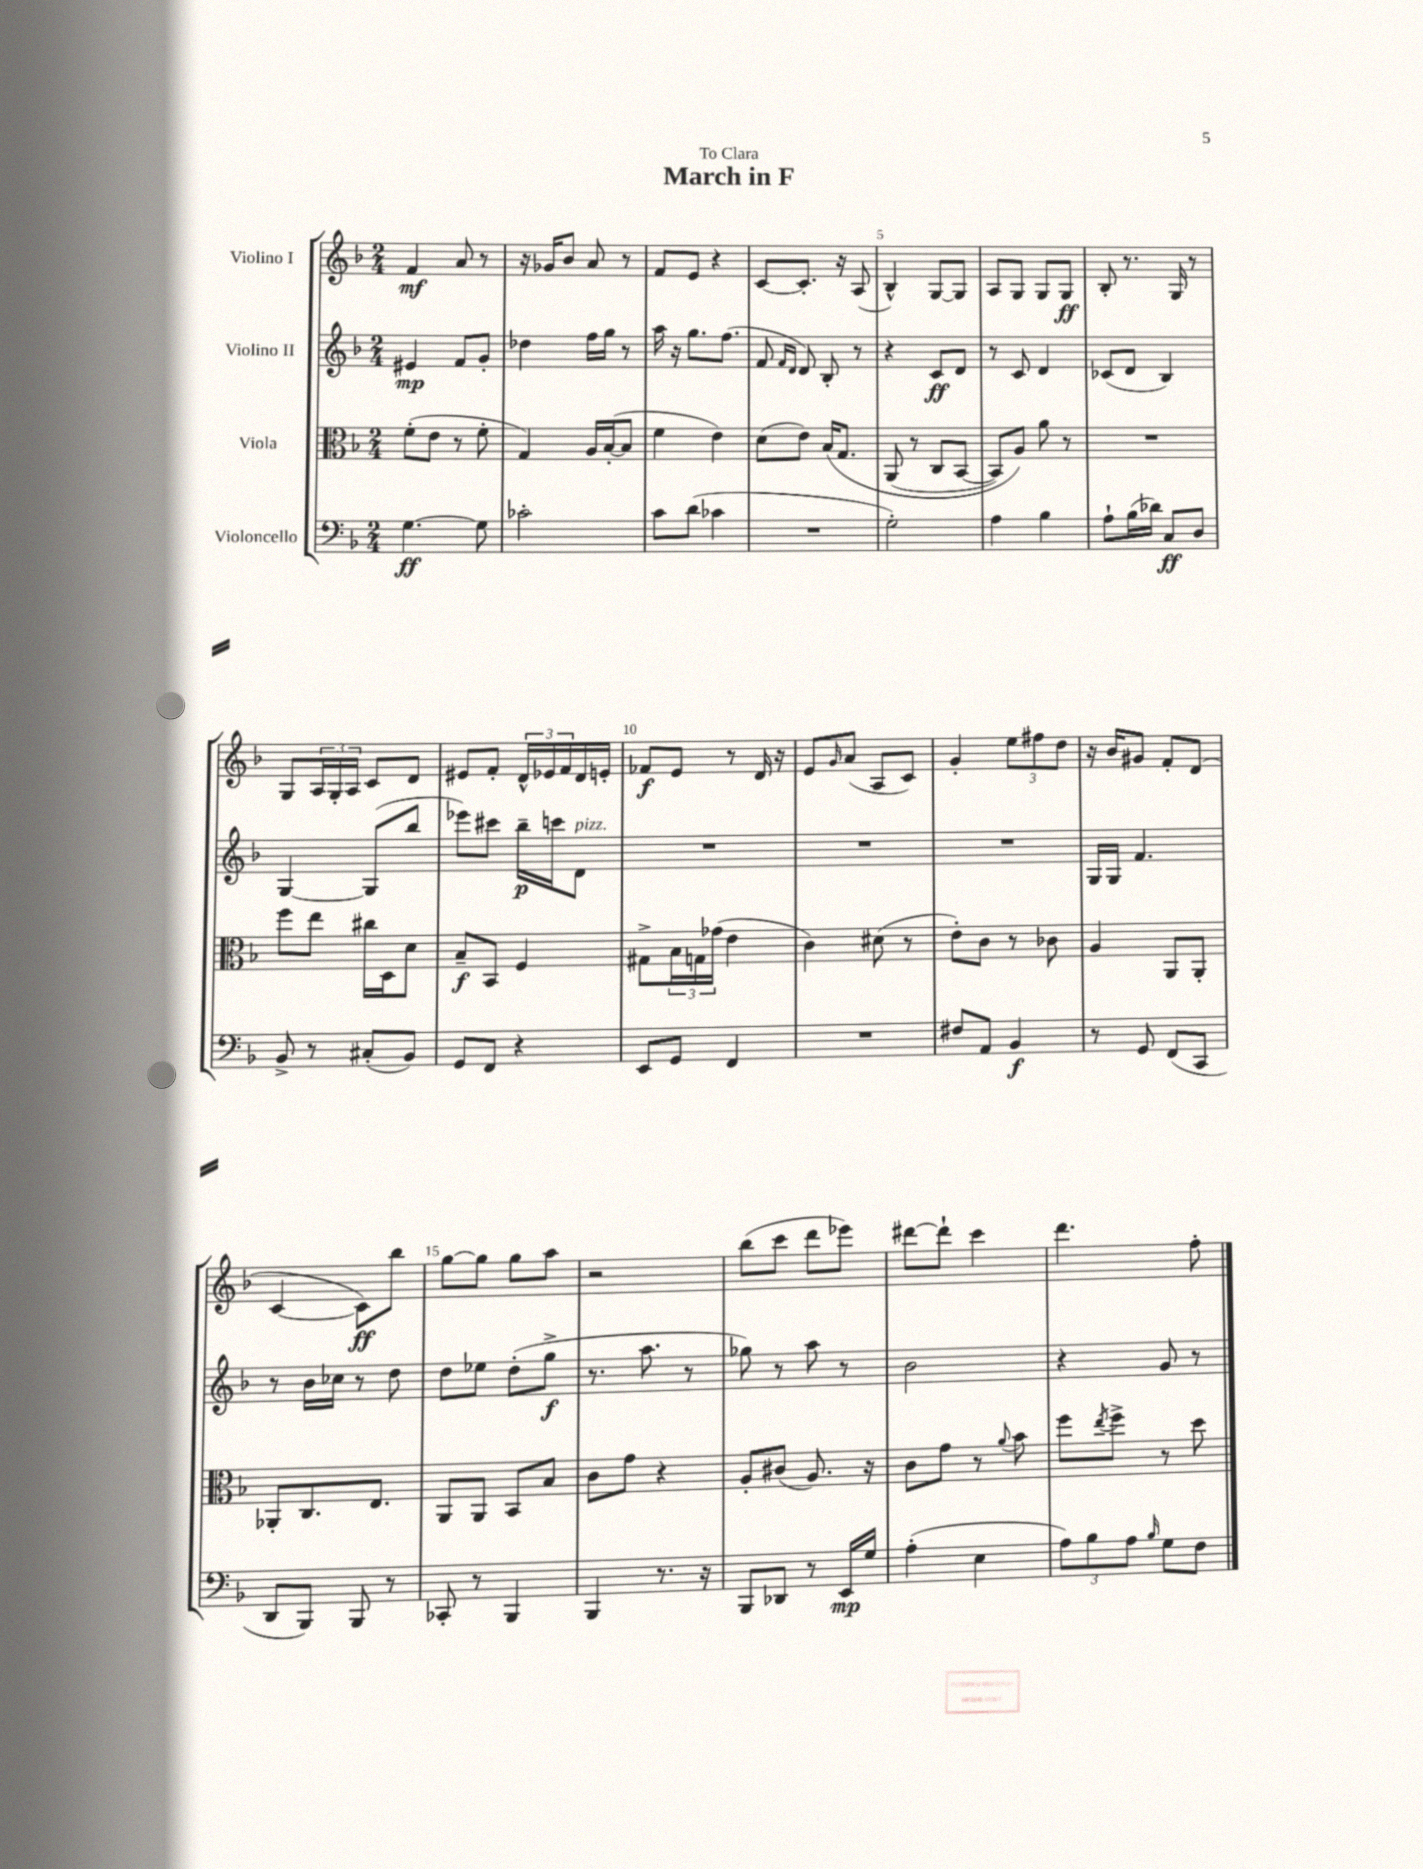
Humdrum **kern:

**kern	**kern	**kern	**kern
*staff4	*staff3	*staff2	*staff1
*clefF4	*clefC3	*clefG2	*clefG2
*k[b-]	*k[b-]	*k[b-]	*k[b-]
*M2/4	*M2/4	*M2/4	*M2/4
[4.G	(8f'	4e#	4f
.	8e	.	.
.	8r	8f	8a
8G]	8f'	8g'	8r
=	=	=	=
2c-'	4G)	4dd-	16r
.	.	.	16g-
.	.	.	8b-
.	16A	16ff	8a
.	([16B-'	16gg	.
.	8B-]	8r	8r
=	=	=	=
8c	4f	16aa	8f
.	.	16r	.
(8d	.	8.gg	8e
4c-	4e)	.	4r
.	.	(8.ff	.
=	=	=	=
2r	(8d	8f	[8c
.	.	16qqf	.
.	.	16qqd	.
.	8e)	8d)	8.c']
.	&(16B-	8B-'	.
.	8.G	.	16r
.	.	8r	(8A
=	=	=	=
2G')	(8AA	4r	4B-^^)
.	8r	.	.
.	8C	8c	[8G
.	[8BB-	8d	8G]
=	=	=	=
4A	8BB-])	8r	8A
.	8A&)	8c	8G
4B-	8a	4d	8G
.	8r	.	8G
=	=	=	=
8A`	2r	(8c-	8B-'
(16B-	.	8d	8.r
16d-)	.	.	.
8C	.	4B-)	.
.	.	.	16G
8D	.	.	8r
=	=	=	=
8BB-^	8ff	[4G	8G
8r	8ee	.	24A
.	.	.	24G'
.	.	.	24A
(8C#'	16cc#	(8G]	8c
.	16D	.	.
8BB-)	8d	8bb-	8d
=	=	=	=
8GG	8B-~	8eee-)	8e#
8FF	8BB-	8ccc#	8f'
4r	4F	16bb-~	24d^^
.	.	.	24e-
.	.	16ccc	.
.	.	.	24f
.	.	8d	16d
.	.	.	16e'
=	=	=	=
8EE	8G#^	2r	8f-
8GG	24B-	.	8e
.	24G	.	.
.	(24g-	.	.
4FF	4e	.	8r
.	.	.	16d
.	.	.	16r
=	=	=	=
2r	4c)	2r	8e
.	.	.	16qqg
.	.	.	(8a
.	(8d#	.	8A
.	8r	.	8c)
=	=	=	=
8F#	8e')	2r	4g'
8AA	8c	.	.
4BB-	8r	.	12ee
.	.	.	12ff#
.	8c-	.	.
.	.	.	12dd
=	=	=	=
8r	4A	16G	16r
.	.	16G	16b-
8GG	.	4.f	8g#
(8FF	8AA	.	8f'
8CC	8AA'	.	(8d
=	=	=	=
8DD	8AA-'	8r	[4c
8BBB-)	8.C	16b-	.
.	.	16cc-	.
8BBB-	.	8r	8c])
.	8.E	.	.
8r	.	8dd	8bb-
=	=	=	=
8CC-'	8AA	8dd	[8gg
8r	8AA	8ee-	8gg]
4BBB-	8BB-	(8dd'	8gg
.	8B-	8gg^	8aa
=	=	=	=
4BBB-	8c	8.r	2r
.	8g	.	.
.	.	8.aa	.
8.r	4r	.	.
.	.	8r	.
16r	.	.	.
=	=	=	=
8BBB-	8A'	8gg-)	(8bb-
8DD-	(8c#	8r	8ccc
8r	8.A)	8aa	8ddd
16EE	.	8r	8eee-)
16G	16r	.	.
=	=	=	=
(4A'	8c	2b-	[8ddd#
.	8g	.	8ddd#`]
4E	8r	.	4ccc
.	8qqa	.	.
.	8b-	.	.
=	=	=	=
12A)	8ff	4r	4.ddd
12B-	.	.	.
.	8qee	.	.
.	8ff^	.	.
12A	.	.	.
16qqB-	.	.	.
8G	8r	8g	.
8F	8dd	8r	8ff'
==	==	==	==
*-	*-	*-	*-
